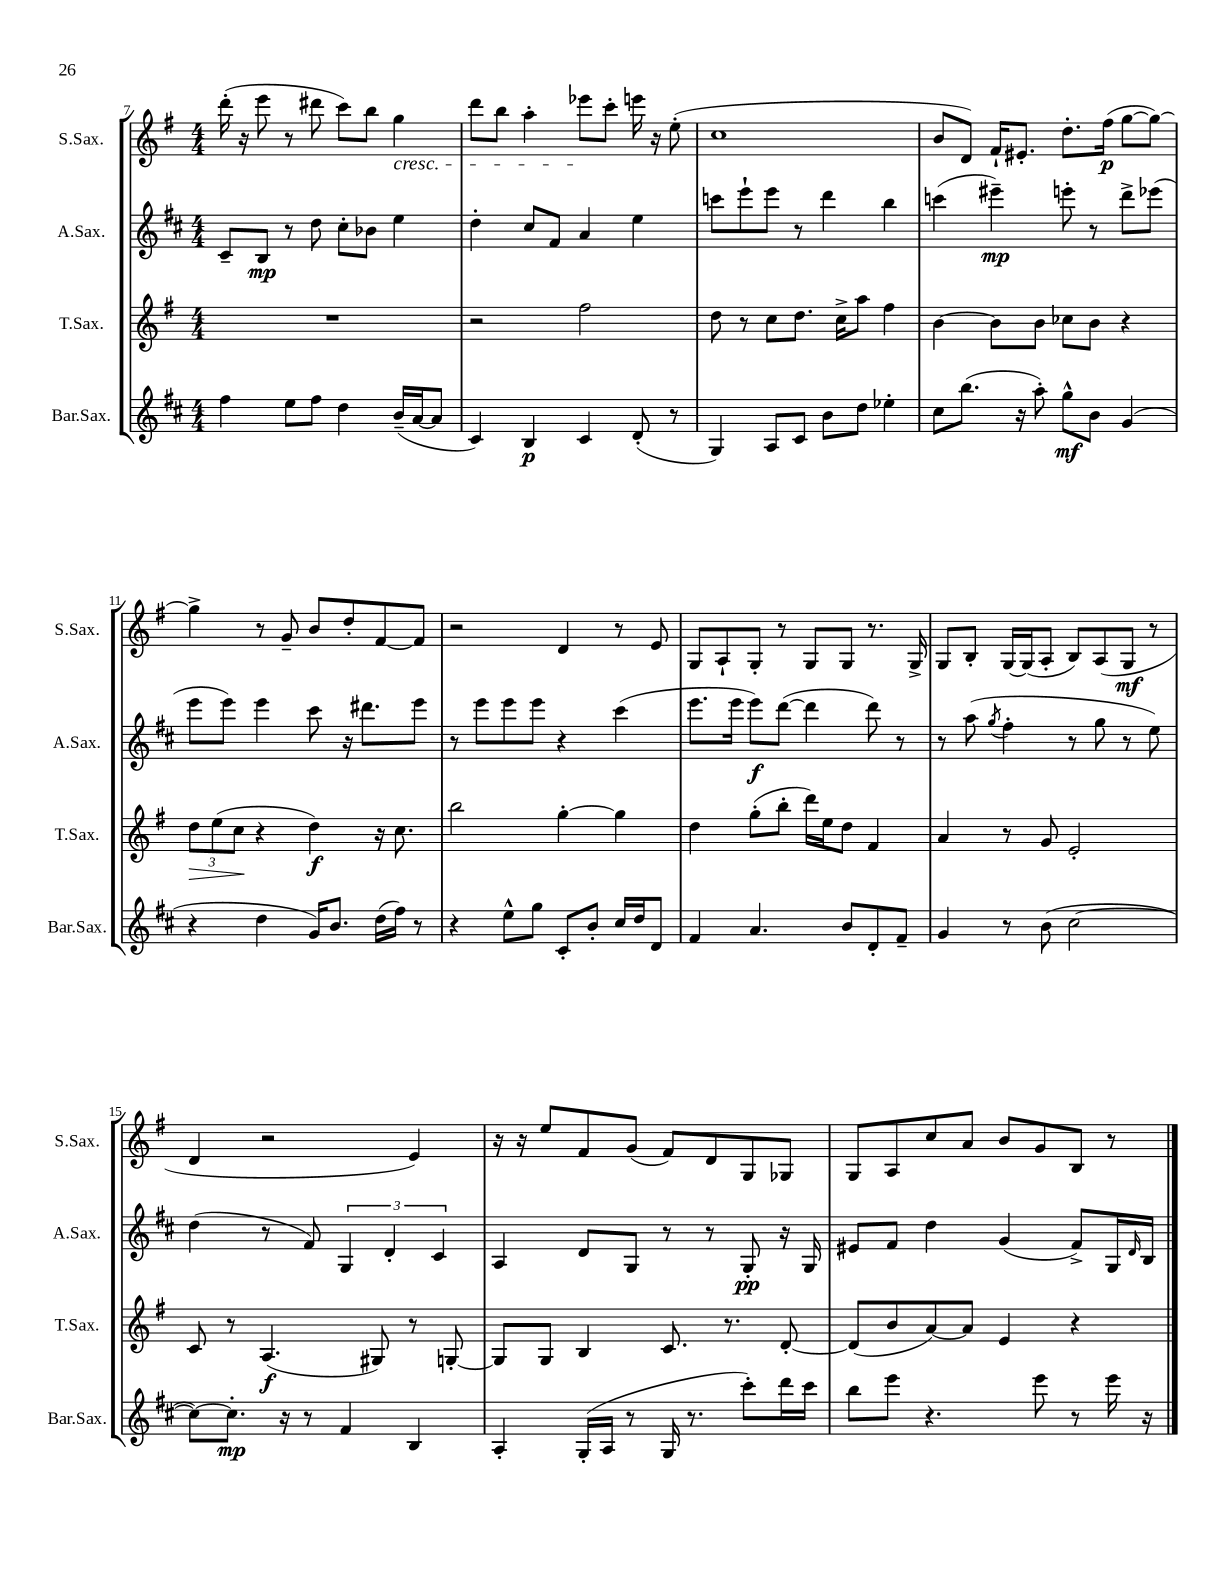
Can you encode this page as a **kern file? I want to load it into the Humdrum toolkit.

**kern	**kern	**kern	**kern
*staff4	*staff3	*staff2	*staff1
*clefG2	*clefG2	*clefG2	*clefG2
*k[f#c#]	*k[f#]	*k[f#c#]	*k[f#]
*M4/4	*M4/4	*M4/4	*M4/4
4ff#	1r	8c#~	(16ddd'
.	.	.	16r
.	.	8B	8eee
8ee	.	8r	8r
8ff#	.	8dd	8ddd#
4dd	.	8cc#'	8ccc)
.	.	8b-	8bb
(16b~	.	4ee	4gg
[16a	.	.	.
8a]	.	.	.
=	=	=	=
4c#)	2r	4dd'	8ddd
.	.	.	8bb
4B	.	8cc#	4aa'
.	.	8f#	.
4c#	2ff#	4a	8eee-
.	.	.	8ccc'
(8d'	.	4ee	16eee
.	.	.	16r
8r	.	.	(8ee'
=	=	=	=
4G)	8dd	8ccc	1cc
.	8r	8eee`	.
8A	8cc	8eee	.
8c#	8.dd	8r	.
8b	.	4ddd	.
.	16cc^	.	.
8dd	8aa	.	.
4ee-'	4ff#	4bb	.
=	=	=	=
8cc#	[4b	(4ccc	8b
(8.bb	.	.	8d)
.	8b]	4eee#~)	16f#`
16r	.	.	8.e#'
8aa')	8b	.	.
8gg^^	8cc-	8eee'	8.dd'
8b	8b	8r	.
.	.	.	(16ff#
(4g	4r	8ddd^	[8gg
.	.	(8eee-	8gg_)
=	=	=	=
4r	12dd	8eee	4gg^]
.	(12ee	.	.
.	.	8eee)	.
.	12cc	.	.
4dd	4r	4eee	8r
.	.	.	8g~
16g)	4dd)	8ccc#	8b
8.b	.	.	.
.	.	16r	8dd'
.	.	8.ddd#	.
(16dd	16r	.	[8f#
16ff#)	8.cc	.	.
8r	.	8eee	8f#]
=	=	=	=
4r	2bb	8r	2r
.	.	8eee	.
8ee^^	.	8eee	.
8gg	.	8eee	.
8c#'	[4gg'	4r	4d
8b'	.	.	.
16cc#	4gg]	(4ccc#	8r
16dd	.	.	.
8d	.	.	8e
=	=	=	=
4f#	4dd	8.eee	8G
.	.	.	8A`
.	.	16eee	.
4.a	(8gg'	8eee)	8G'
.	8bb'	([8ddd	8r
.	16ddd)	4ddd]	8G
.	16ee	.	.
8b	8dd	.	8G
8d'	4f#	8ddd)	8.r
8f#~	.	8r	.
.	.	.	16G^
=	=	=	=
4g	4a	8r	8G
.	.	(8aa	8B'
.	.	8qgg	.
8r	8r	4ff#'	[16G
.	.	.	(16G]
(8b	8g	.	8A'
[2cc#	2e'	8r	8B)
.	.	8gg	(8A
.	.	8r	8G
.	.	8ee)	8r
=	=	=	=
8cc#_)	8c	(4dd	4d
8.cc#']	8r	.	.
.	(4.A	8r	2r
16r	.	.	.
8r	.	8f#)	.
4f#	.	6G	.
.	8G#)	.	.
.	.	6d'	.
4B	8r	.	4e)
.	.	6c#	.
.	[8G'	.	.
=	=	=	=
4A'	8G]	4A	16r
.	.	.	16r
.	8G	.	8ee
(16G'	4B	8d	8f#
16A	.	.	.
8r	.	8G	(8g
16G	8.c	8r	8f#)
8.r	.	.	.
.	.	8r	8d
.	8.r	.	.
8ccc#')	.	8G'	8G
16ddd	[8d'	16r	8G-
16ccc#	.	16G	.
=	=	=	=
8bb	(8d]	8e#	8G
8eee	8b	8f#	8A
4.r	[8a)	4dd	8cc
.	8a]	.	8a
.	4e	(4g	8b
8eee	.	.	8g
8r	4r	8f#^)	8B
16eee	.	16G	8r
.	.	16qqd	.
16r	.	16B	.
==	==	==	==
*-	*-	*-	*-
